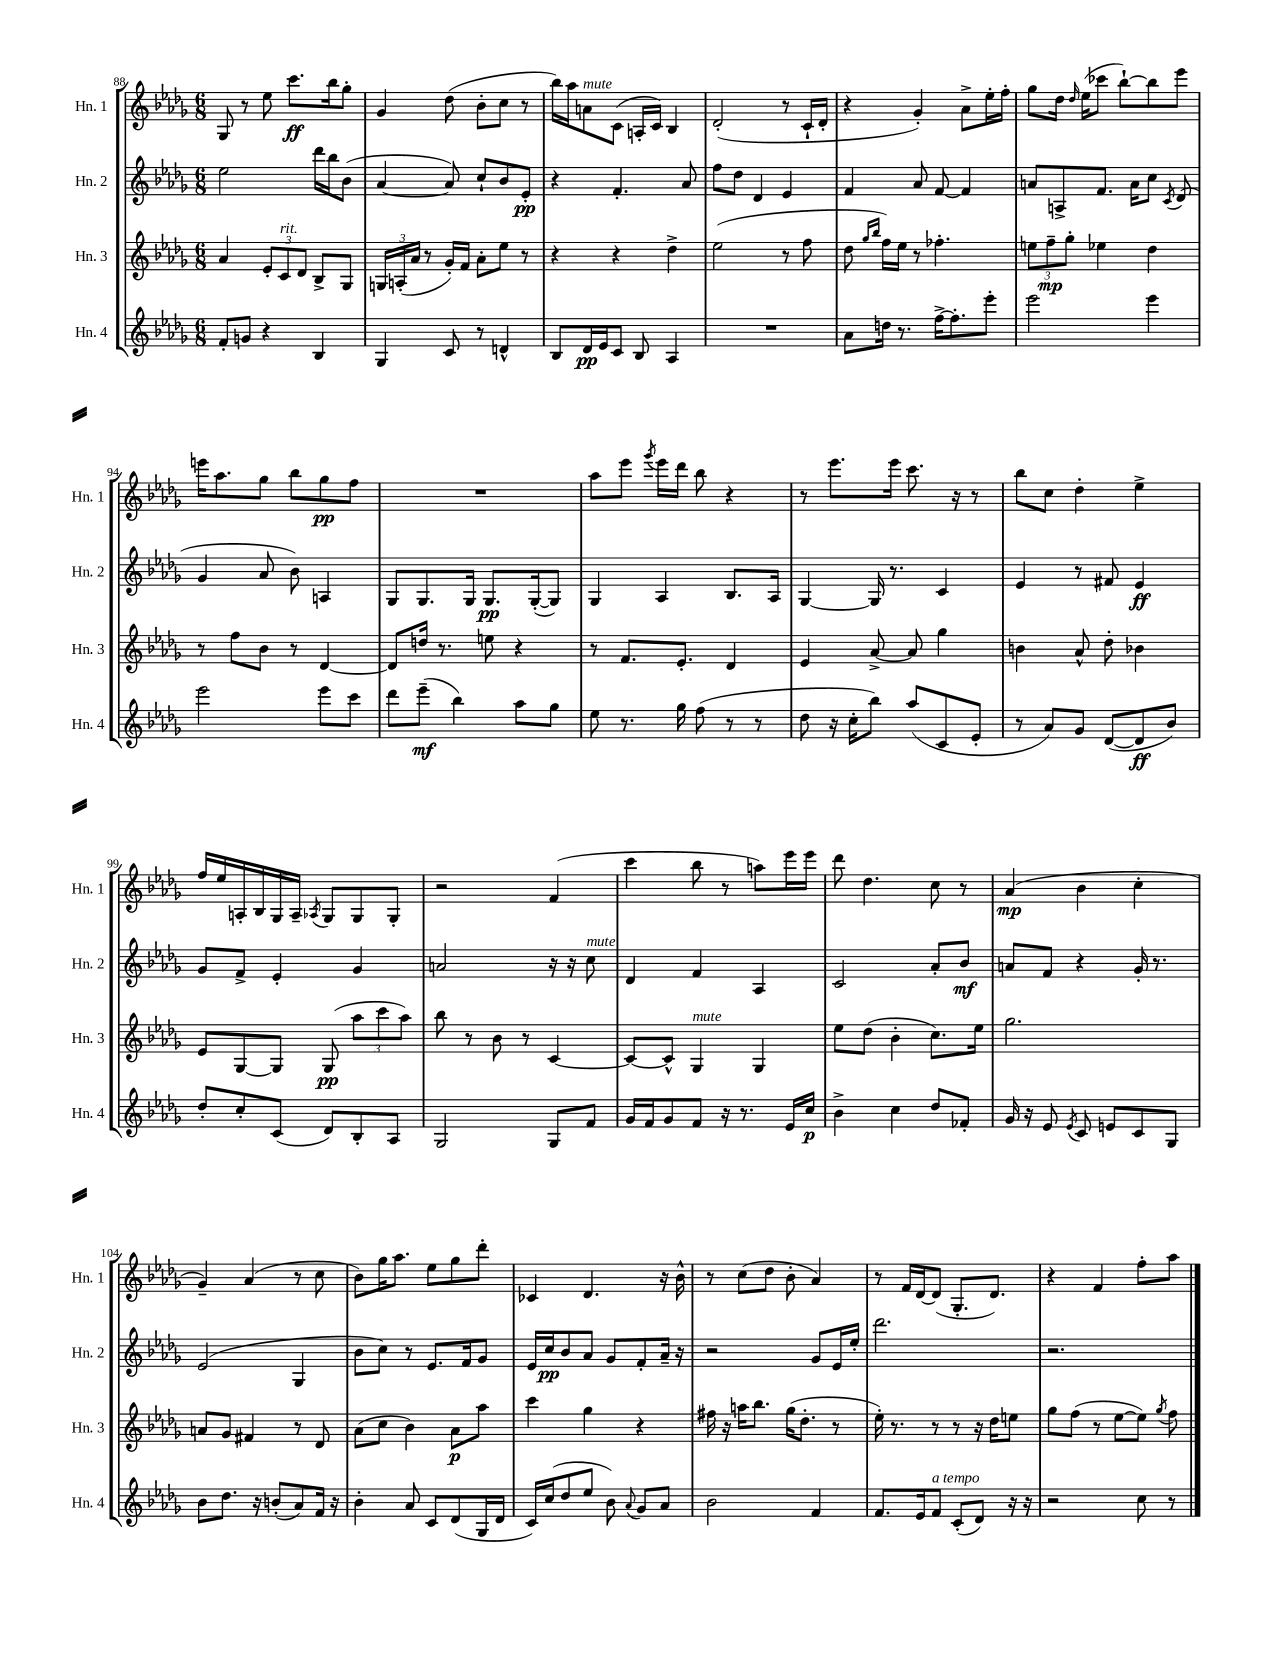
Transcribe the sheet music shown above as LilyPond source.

<<
\new StaffGroup <<
\new Staff = "s0" \with { instrumentName = "Hn. 1" shortInstrumentName = "Hn. 1" } {
    \clef treble \key des \major \numericTimeSignature \time 6/8
    \autoBeamOff ges8 r8 ees''8 c'''8.[\ff bes''16 ges''8]-. |
    ges'4 des''8( bes'8[-. c''8] r8 |
    bes''16[) aes''16 a'8^\markup { \italic "mute" } c'8]( a16[-. c'16]) bes4 |
    des'2-.( r8 c'16[-! des'16]-. |
    r4 ges'4-.) aes'8[-> ees''16-. f''16]-. |
    ges''8[ des''16] \grace { des''16 } ees''16[( ces'''8] bes''8[~-!) bes''8 ees'''8] |
    e'''16[ aes''8. ges''8] bes''8[ ges''8\pp f''8] |
    R2. |
    aes''8[ ees'''8] \acciaccatura { ges'''8 } ees'''16[ des'''16] bes''8 r4 |
    r8 ees'''8.[ ees'''16] c'''8. r16 r8 |
    bes''8[ c''8] des''4-. ees''4-> |
    f''16[ ees''16 a16-. bes16 ges16 a16]-- \acciaccatura { aes8 } ges8[ ges8 ges8]-. |
    r2 f'4( |
    c'''4 bes''8 r8 a''8[) ees'''16 ees'''16] |
    des'''8 des''4. c''8 r8 |
    aes'4\mp( bes'4 c''4-. |
    ges'4--) aes'4( r8 c''8 |
    bes'8[) ges''16 aes''8.] ees''8[ ges''8 des'''8]-. |
    ces'4 des'4. r16 bes'16-^ |
    r8 c''8[( des''8] bes'8-. aes'4) |
    r8 f'16[ des'16~ des'8]( ges8.[-. des'8.]) |
    r4 f'4 f''8[-. aes''8] \bar "|." |
}
\new Staff = "s1" \with { instrumentName = "Hn. 2" shortInstrumentName = "Hn. 2" } {
    \clef treble \key des \major \numericTimeSignature \time 6/8
    \autoBeamOff ees''2 des'''16[ bes''16 bes'8]( |
    aes'4~ aes'8) c''8[-! bes'8 ees'8]-.\pp |
    r4 f'4.-. aes'8 |
    f''8[ des''8] des'4 ees'4 |
    f'4 aes'8 f'8~ f'4 |
    a'8[ a8-> f'8.] a'16[ c''8] \acciaccatura { c'8 } des'8( |
    ges'4 aes'8 bes'8) a4 |
    ges8[ ges8. ges16] ges8.[\pp ges16~-.( ges8]) |
    ges4 aes4 bes8.[ aes16] |
    ges4~ ges16 r8. c'4 |
    ees'4 r8 fis'8 ees'4\ff |
    ges'8[ f'8]-> ees'4-. ges'4 |
    a'2 r16 r16 c''8^\markup { \italic "mute" } |
    des'4 f'4 aes4 |
    c'2 aes'8[-. bes'8]\mf |
    a'8[ f'8] r4 ges'16-. r8. |
    ees'2( ges4 |
    bes'8[ c''8]) r8 ees'8.[ f'16 ges'8] |
    ees'16[ c''16\pp bes'8 aes'8] ges'8[ f'8-. aes'16]-- r16 |
    r2 ges'8[ ees'16 ees''16]-. |
    des'''2. |
    r2. \bar "|." |
}
\new Staff = "s2" \with { instrumentName = "Hn. 3" shortInstrumentName = "Hn. 3" } {
    \clef treble \key des \major \numericTimeSignature \time 6/8
    \autoBeamOff aes'4 \tuplet 3/2 { ees'8[-. c'8^\markup { \italic "rit." } des'8] } bes8[-> ges8] |
    \tuplet 3/2 { g16[ a16-.( aes'16] } r8 ges'16[-.) f'16] aes'8[-. ees''8] r8 |
    r4 r4 des''4-> |
    ees''2( r8 f''8 |
    des''8 \grace { ges''16[ bes''16] } f''16[) ees''16] r8 fes''4.-. |
    \tuplet 3/2 { e''8[ f''8--\mp ges''8]-. } ees''4 des''4 |
    r8 f''8[ bes'8] r8 des'4~ |
    des'8[ d''16] r8. e''8 r4 |
    r8 f'8.[ ees'8.]-. des'4 |
    ees'4 aes'8~-> aes'8 ges''4 |
    b'4 aes'8-^ des''8-. bes'4 |
    ees'8[ ges8~ ges8] ges8\pp( \tuplet 3/2 { aes''8[ c'''8 aes''8]) } |
    bes''8 r8 bes'8 r8 c'4~ |
    c'8[~ c'8]-^ ges4^\markup { \italic "mute" } ges4 |
    ees''8[ des''8]( bes'4-. c''8.[) ees''16] |
    ges''2. |
    a'8[ ges'8] fis'4 r8 des'8 |
    aes'8[( c''8] bes'4) aes'8[\p aes''8] |
    c'''4 ges''4 r4 |
    fis''16 r16 a''16[ bes''8.] ges''16[( des''8.]-. r8 |
    ees''16-.) r8. r8 r8 r16 des''16[ e''8] |
    ges''8[ f''8]( r8 ees''8[~ ees''8]) \acciaccatura { ges''8 } f''8 \bar "|." |
}
\new Staff = "s3" \with { instrumentName = "Hn. 4" shortInstrumentName = "Hn. 4" } {
    \clef treble \key des \major \numericTimeSignature \time 6/8
    \autoBeamOff f'8[-. g'8] r4 bes4 |
    ges4 c'8 r8 d'4-^ |
    bes8[ des'16\pp ees'16 c'8] bes8 aes4 |
    R2. |
    aes'8[ d''16] r8. f''16[~-> f''8.-. ees'''8]-. |
    ees'''2 ees'''4 |
    ees'''2 ees'''8[ c'''8] |
    des'''8[ ees'''8]--\mf( bes''4) aes''8[ ges''8] |
    ees''8 r8. ges''16 f''8( r8 r8 |
    des''8 r16 c''16[-. bes''8]) aes''8[( c'8 ees'8]-. |
    r8 aes'8[) ges'8] des'8[~( des'8\ff bes'8]) |
    des''8[-. c''8-. c'8]( des'8[) bes8-. aes8] |
    ges2 ges8[ f'8] |
    ges'16[ f'16 ges'8 f'8] r16 r8. ees'16[ c''16]\p |
    bes'4-> c''4 des''8[ fes'8]-. |
    ges'16 r16 ees'8 \acciaccatura { ees'8 } c'8 e'8[ c'8 ges8] |
    bes'8[ des''8.] r16 b'8[-.( aes'8) f'16] r16 |
    bes'4-. aes'8 c'8[ des'8( ges16 des'16] |
    c'16[) c''16( des''8 ees''8] bes'8) \appoggiatura { aes'8 } ges'8[ aes'8] |
    bes'2 f'4 |
    f'8.[ ees'16 f'8]^\markup { \italic "a tempo" } c'8[-.( des'8]) r16 r16 |
    r2 c''8 r8 \bar "|." |
}
>>
>>
\layout { \context { \Score currentBarNumber = #88 } }
